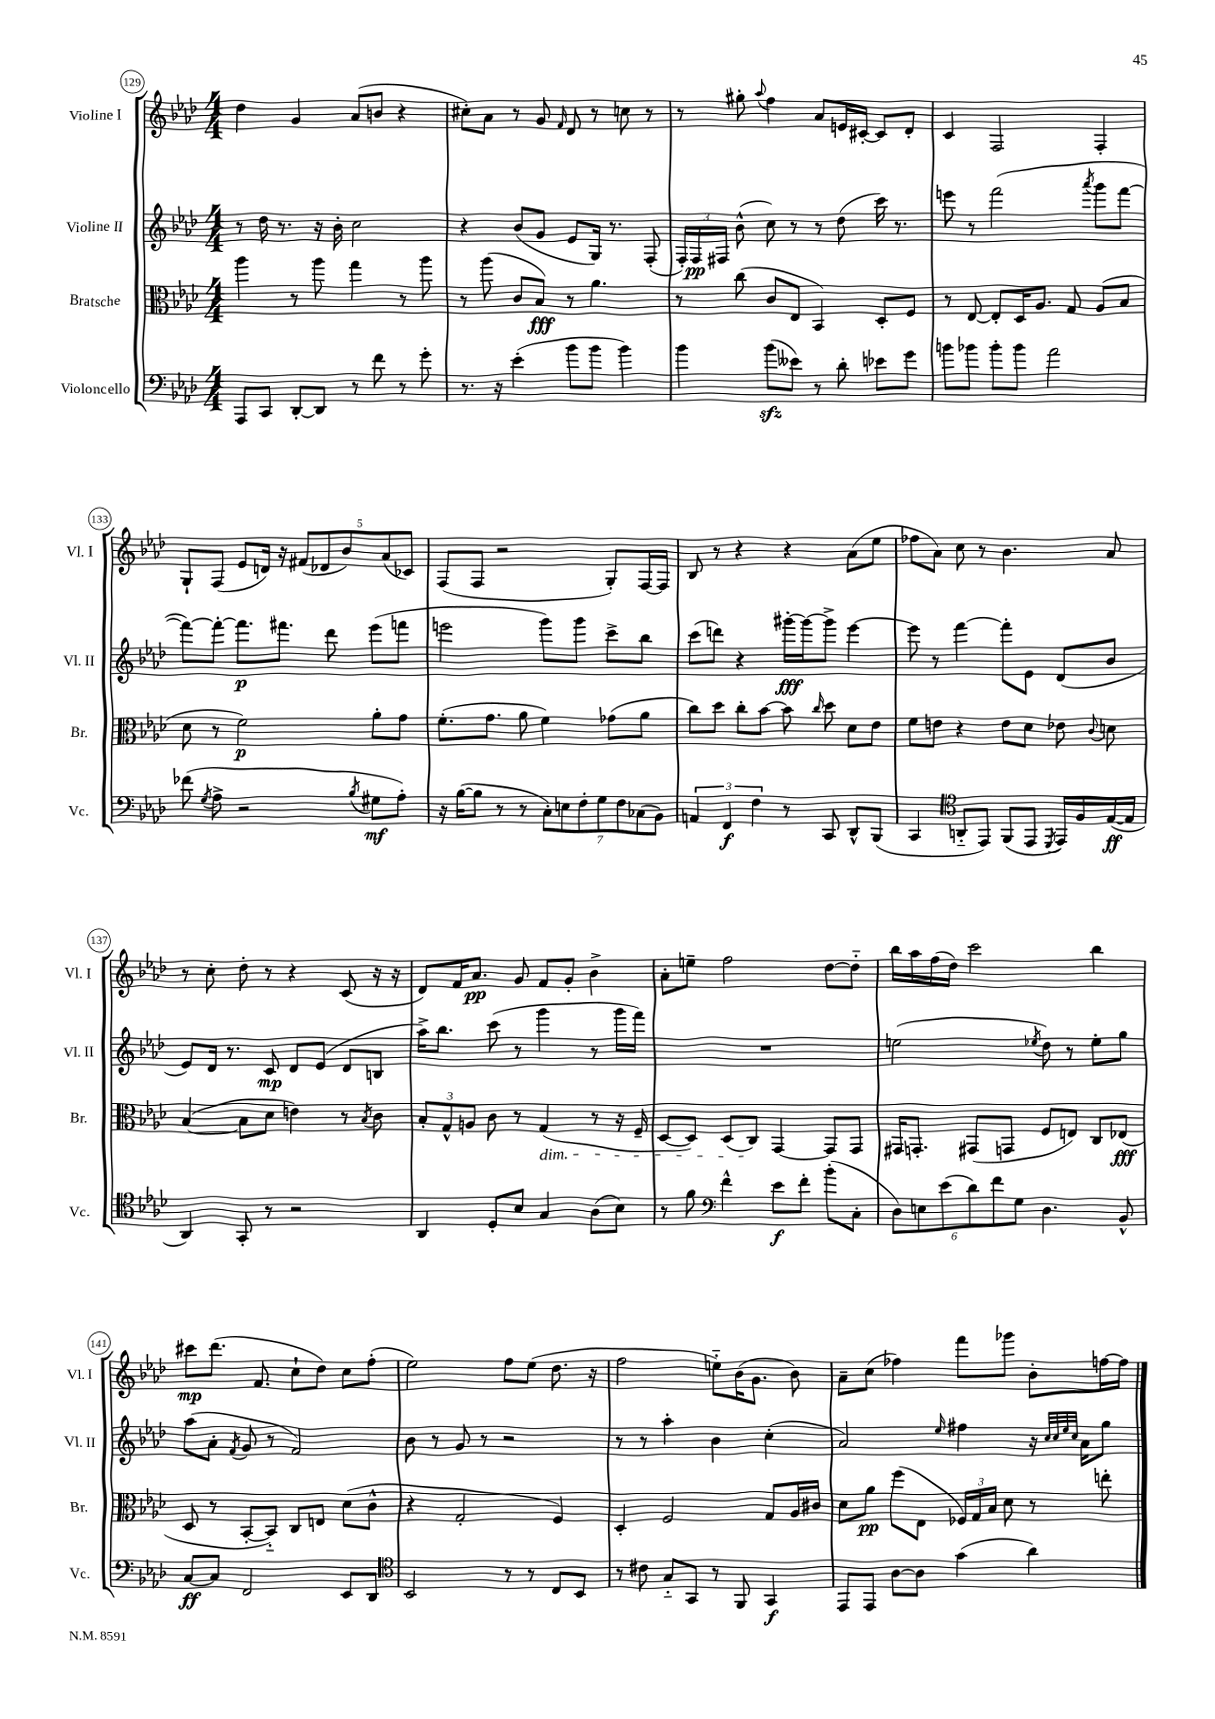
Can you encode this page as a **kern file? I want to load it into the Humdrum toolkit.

**kern	**kern	**kern	**kern
*staff4	*staff3	*staff2	*staff1
*clefF4	*clefC3	*clefG2	*clefG2
*k[b-e-a-d-]	*k[b-e-a-d-]	*k[b-e-a-d-]	*k[b-e-a-d-]
*M4/4	*M4/4	*M4/4	*M4/4
8AAA-/L	4aa-\	8r	4dd-\
8CC/J	.	16dd-\	.
.	.	8.r	.
[8DD-'/L	8r	.	4g/
8DD-/]J	8aa-\	16r	.
.	.	16b-'\	.
8r	4gg\	2cc\	(8a-/L
8f\	.	.	8b/J
8r	8r	.	4r
8g'\	8aa-\	.	.
=	=	=	=
8.r	8r	4r	8cc#'\L)
.	(8aa-\	.	8a-\J
16r	.	.	.
(4e-'\	8c/L	(8b-/L	8r
.	8B-/J)	8g/J	8g/
.	.	.	16qqf/
8b-\L	8r	8e-/L	8d-/
8b-\J	4.a-\	16G/Jk)	8r
.	.	8.r	.
4b-\)	.	.	8cc\
.	.	(8F'/	8r
=	=	=	=
4b-\	8r	24F'/LL)	8r
.	.	24F/	.
.	.	24F#/JJ	.
.	(8cc\	(8b-^^\	8gg#'\
.	.	.	8qqaa-/
(8b-\L	8c/L	8cc\)	4ff\
8e--\J)	8E-/J	8r	.
8r	4BB-/)	8r	8a-/L
8d-'\	.	(8dd-\	16e/L
.	.	.	[16c#'/JJ
8e-\L	8D-'/L	16ccc\)	8c#/]L
.	.	8.r	.
8g\J	8F/J	.	8d-'/J
=	=	=	=
8b\L	8r	8eee\	4c/
8b-\J	[8E-/	8r	.
8b-'\L	8E-'/]L	(2fff\	2F/
8b-\J	16D-/K	.	.
.	8.A-/J	.	.
2a-\	.	.	.
.	8G/	.	.
.	.	8qaaa-/	.
.	(8A-/L	8ggg\L	4F'/
.	8B-/J	[8fff\J	.
=	=	=	=
(8f-\	8d-\	8fff\_L)	8G`/L
8qG/	.	.	.
8A-^\	8r	8fff'\_J	(8F/J
2r	2f\)	8.fff\]L	8e-/L
.	.	.	16d/Jk)
.	.	8.fff#\J	16r
.	.	.	(10f#/L
.	.	.	10d-/
.	.	8ddd-\	.
.	.	.	10b-/)
8qB-/	.	.	.
8G#\L	8a-'\L	(8eee-\L	.
.	.	.	(10a-/
8A-'\J)	8g\J	8fff\J	.
.	.	.	10c-/J)
=	=	=	=
16r	(8.f'\L	2eee\	(8F/L
([16B-\LK	.	.	.
8B-\]J	.	.	8F/J
.	8.g\J	.	.
8r	.	.	2r
8r	8a-\	.	.
14C'\L)	4f\)	8ggg\L)	.
14E\	.	.	.
.	.	8ggg\J	.
14F'\	.	.	.
14G\	.	.	.
.	(8g-\L	8ccc^\L	8G'/L)
14F\	.	.	.
(14C-\	.	.	.
.	8a-\J	8bb-\J	[16F/L
14BB-\J)	.	.	.
.	.	.	16F/]JJ
=	=	=	=
6AA/	8cc\L)	(8ccc\L	8B-/
.	8dd-\J	8ddd\J)	8r
6FF/	.	.	.
.	8cc'\L	4r	4r
6F\	.	.	.
.	[8b-\J	.	.
8r	8b-\]	[16ggg#'\LL	4r
.	.	16ggg#\_J	.
.	16qqcc/	.	.
8CC/	8dd-\	8ggg#^\]J	.
8DD-^^/L	8d-\L	[4eee-\	(8a-\L
(8BBB-/J	8e-\J	.	8ee-\J
=	=	=	=
4CC/	8f\L	8eee-\]	8ff-\L
.	8e\J	8r	8a-\J)
*clefC4	*	*	*
8AA'~/L	4r	[4fff\	8cc\
8EE-/J)	.	.	8r
(8FF/L	8e\L	8fff'\]L	4.b-\
8EE-/J	8d-\J	8e-\J	.
8qDD-/	.	.	.
16EE-/LL)	8e-\	(8d-/L	.
16F/	.	.	.
.	8qqc/	.	.
([16E-/	8d\	8b-/J	8a-/
16E-/]JJ	.	.	.
=	=	=	=
4AA-/)	([4B-/	8e-/L)	8r
.	.	16d-/Jk	8cc'\
.	.	8.r	.
8GG'/	8B-\]L	.	8dd-'\
8r	8d-\J	8c/	8r
2r	4e\)	8d-/L	4r
.	.	(8e-/J	.
.	8r	8d-/L	(8c/
.	8qB-/	.	.
.	8c\	8B/J	16r
.	.	.	16r
=	=	=	=
4AA-/	12B-'/L	16aa-^\LK)	8d-/L)
.	.	8.bb-\J	.
.	12G^^/	.	.
.	.	.	16f/K
.	12A/J	.	.
.	.	.	8.a-/J
8D-'/L	8c\	(8ccc\	.
8B-/J	8r	8r	8g/
4G/	(4G/	4ggg\	8f/L
.	.	.	8g'/J
(8A-\L	8r	8r	4b-^\
8B-\J)	16r	16ggg\LL	.
.	16F~/	16fff\JJ)	.
=	=	=	=
8r	[8D-/L	1r	8a-'\L
8f\	8D-/]J)	.	8ee~\J
*clefF4	*	*	*
4f^^\	(8D-/L	.	2ff\
.	8C/J)	.	.
8e-\L	[4GG/	.	.
8f'\J	.	.	.
(8b-'\L	8GG/]L	.	[8dd-\L
8C'\J	8GG/J	.	8dd-'~\]J
=	=	=	=
12D-\L)	16GG#/LK	(2ee\	16bb-\LL
.	8.GG'/J	.	16aa-\
12E\	.	.	.
.	.	.	(16ff\
(12e-\	.	.	.
.	.	.	16dd-\JJ)
12d-\)	(8GG#/L	.	2ccc\
12f\	.	.	.
.	8GG/J	.	.
12G\J	.	.	.
.	.	8qee-/	.
4.D-\	8F/L	8dd-\)	.
.	8E/J)	8r	.
.	8C/L	8ee-'\L	4bb-\
8BB-^^/	(8E-/J	8gg\J	.
=	=	=	=
[8C/L	8D-/	(8aa-\L	8ccc#\L
8C/]J	8r	8a-'\J	(8.ddd-\J
.	.	8qf/	.
2FF/	[8BB-'/L	8g/	.
.	.	.	8.f/
.	8BB-'~/]J)	8r	.
.	8C/L	2f/)	8cc`\L
.	8E/J	.	8dd-\J)
8EE-/L	(8d-\L	.	8cc\L
8DD-/J	8c^^\J	.	(8ff'\J
=	=	=	=
*clefC4	*	*	*
2BB-/	4r	8b-\	2ee-\)
.	.	8r	.
.	2G'/	8g/	.
.	.	8r	.
8r	.	2r	8ff\L
8r	.	.	(8ee-\J
8C/L	4F/)	.	8.dd-\
8BB-/J	.	.	.
.	.	.	16r
=	=	=	=
8r	4D-'/	8r	2ff\
8c#\	.	8r	.
8G'~/L	2F/	4aa-'\	.
8GG/J	.	.	.
8r	.	4b-\	8ee'~\L)
8FF/	.	.	(16b-\K
.	.	.	8.g\J
4GG/	8G/L	(4cc'\	.
.	16A-/L	.	8b-\)
.	16c#/JJ	.	.
=	=	=	=
8EE-/L	8d-\L	2a-/)	8a-~\L
8EE-/J	8a-\J	.	(8cc\J
[8A-\L	(8ff\L	.	4ff-\)
8A-\]J	8E-\J	.	.
.	.	16qqee-/	.
(4g\	24F-/LL)	4ff#\	8fff\L
.	24G/	.	.
.	24B-/JJ	.	.
.	8d-\	.	8ggg-\J
4a-\)	8r	16r	8b-'\L
.	.	32qqcc/LLL	.
.	.	32qqcc/	.
.	.	32qqee-/	.
.	.	32qqcc/JJJ	.
.	.	16a-\LK	.
.	8ee'\	8gg\J	[16ff\L
.	.	.	16ff\]JJ
==	==	==	==
*-	*-	*-	*-
